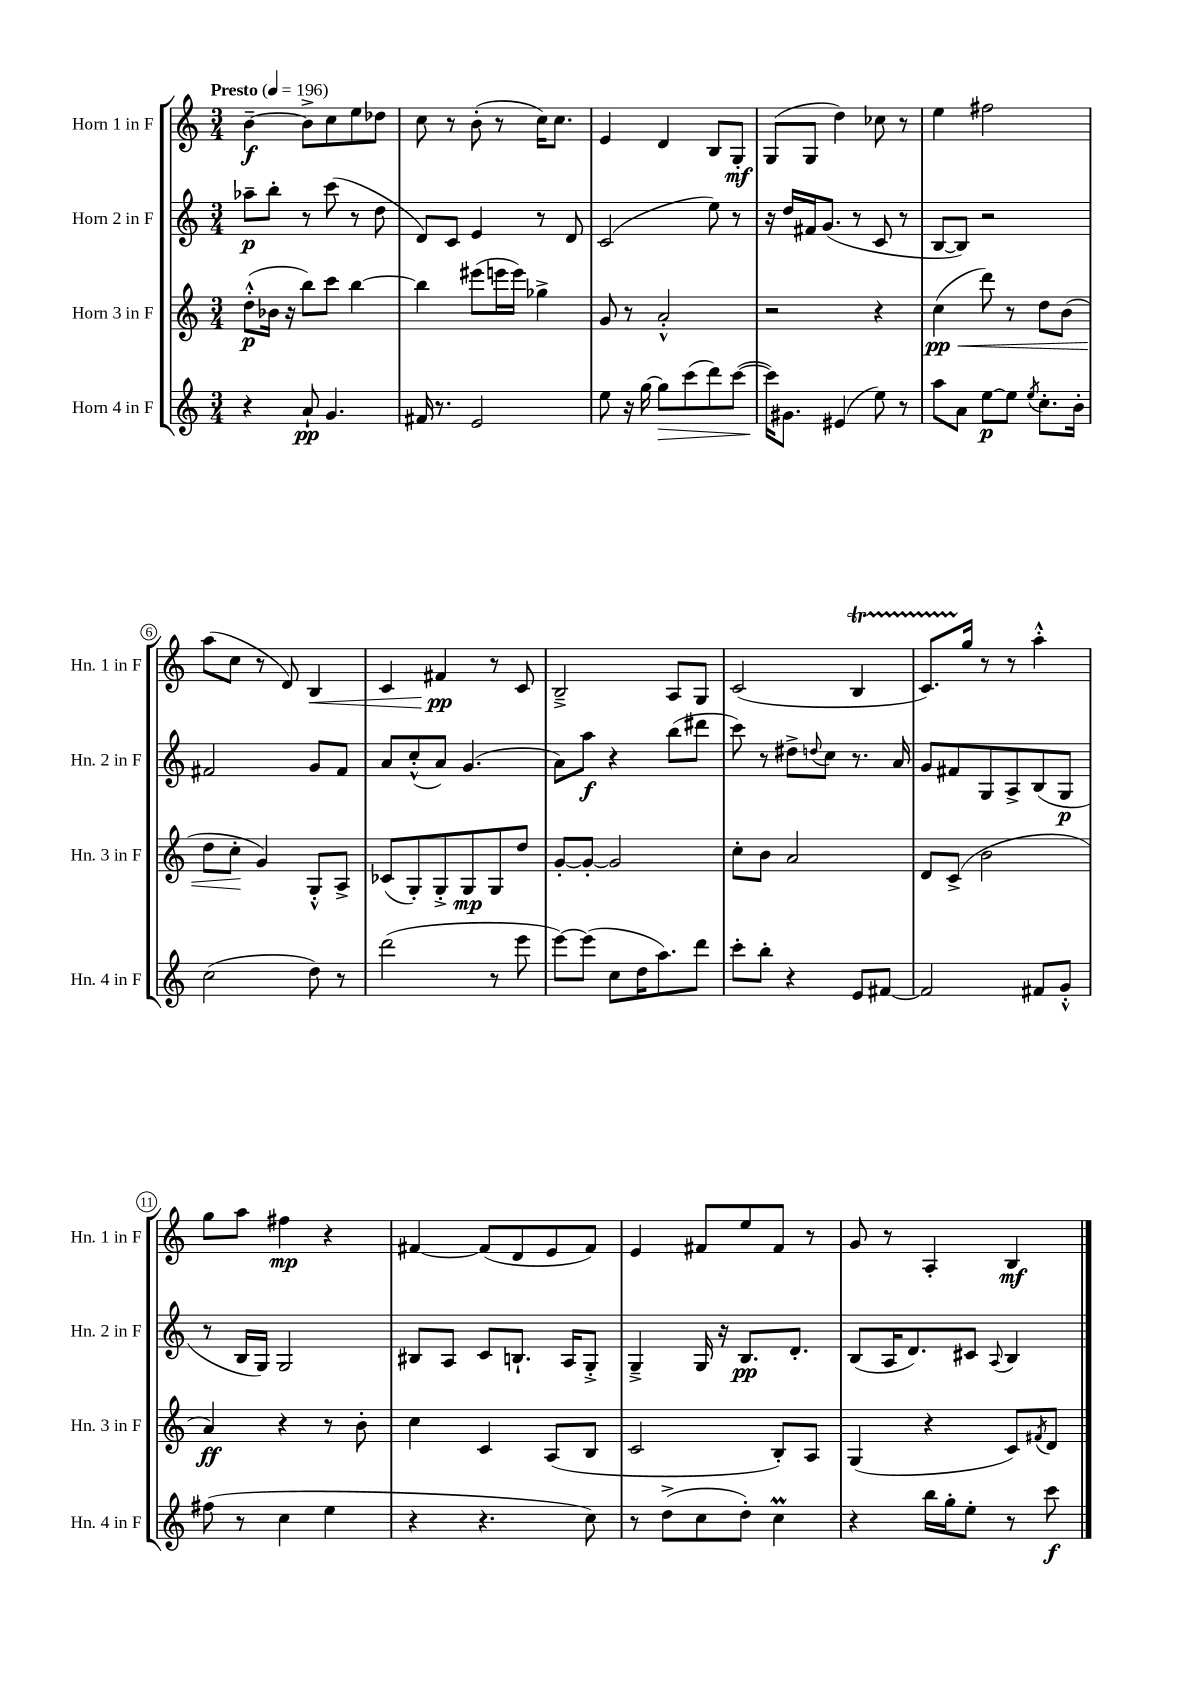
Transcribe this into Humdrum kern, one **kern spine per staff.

**kern	**kern	**kern	**kern
*staff4	*staff3	*staff2	*staff1
*clefG2	*clefG2	*clefG2	*clefG2
*k[]	*k[]	*k[]	*k[]
*M3/4	*M3/4	*M3/4	*M3/4
*MM196	*MM196	*MM196	*MM196
4r	(8dd'^^	8aa-~	[4b~
.	16b-	8bb'	.
.	16r	.	.
8a`	8bb)	8r	8b^]
4.g	8ccc	(8ccc	8cc
.	[4bb	8r	8ee
.	.	8dd	8dd-
=	=	=	=
16f#	4bb]	8d)	8cc
8.r	.	.	.
.	.	8c	8r
2e	(8eee#	4e	(8b'
.	16eee	.	8r
.	16eee)	.	.
.	4gg-^	8r	16cc)
.	.	.	8.cc
.	.	8d	.
=	=	=	=
8ee	8g	(2c	4e
16r	8r	.	.
[16gg	.	.	.
8gg]	2a'^^	.	4d
(8ccc	.	.	.
8ddd)	.	8ee)	8B
([8ccc	.	8r	8G'
=	=	=	=
16ccc])	2r	16r	(8G
8.g#	.	16dd	.
.	.	16f#	8G
.	.	(8.g	.
(4e#	.	.	4dd)
.	.	8r	.
8ee)	4r	8c	8cc-
8r	.	8r	8r
=	=	=	=
8aa	(4cc	[8B	4ee
8a	.	8B])	.
[8ee	8ddd)	2r	2ff#
8ee]	8r	.	.
8qee	.	.	.
8.cc'	8dd	.	.
.	(8b	.	.
16b'	.	.	.
=	=	=	=
(2cc	8dd	2f#	(8aa
.	8cc'	.	8cc
.	4g)	.	8r
.	.	.	8d)
8dd)	8G'^^	8g	4B
8r	8A^	8f#	.
=	=	=	=
(2ddd	(8c-	8a	4c
.	8G')	(8cc'^^	.
.	8G'^	8a)	4f#
.	8G	(4.g	.
8r	8G	.	8r
8eee	8dd	.	8c
=	=	=	=
[8eee)	[8g'	8a)	2B~^
(8eee]	8g'_	8aa	.
8cc	2g]	4r	.
16dd	.	.	.
8.aa)	.	.	.
.	.	(8bb	8A
8ddd	.	8ddd#	8G
=	=	=	=
8ccc'	8cc'	8ccc)	(2c
8bb'	8b	8r	.
4r	2a	8dd#^	.
.	.	8qqdd	.
.	.	8cc	.
8e	.	8.r	4B
[8f#	.	.	.
.	.	16a	.
=	=	=	=
2f#]	8d	8g	8.c)
.	(8c^	8f#	.
.	.	.	16gg
.	2b	8G	8r
.	.	8A^	8r
8f#	.	(8B	4aa'^^
8g'^^	.	8G	.
=	=	=	=
(8ff#	4a)	8r	8gg
8r	.	16B	8aa
.	.	16G)	.
4cc	4r	2G	4ff#
4ee	8r	.	4r
.	8b'	.	.
=	=	=	=
4r	4cc	8B#	[4f#
.	.	8A	.
4.r	4c	8c	(8f#]
.	.	8.B`	8d
.	(8A	.	8e
.	.	16A	.
8cc)	8B	8G'^	8f#)
=	=	=	=
8r	2c	4G~^	4e
(8dd^	.	.	.
8cc	.	16G	8f#
.	.	16r	.
8dd')	.	8.B	8ee
4cc	8B')	.	8f#
.	.	8.d'	.
.	8A	.	8r
=	=	=	=
4r	(4G	(8B	8g
.	.	16A	8r
.	.	8.d)	.
16bb	4r	.	4A'
16gg'	.	.	.
8ee'	.	8c#	.
.	.	8qqA	.
8r	8c)	4B	4B
.	8qf#	.	.
8ccc	8d	.	.
==	==	==	==
*-	*-	*-	*-
